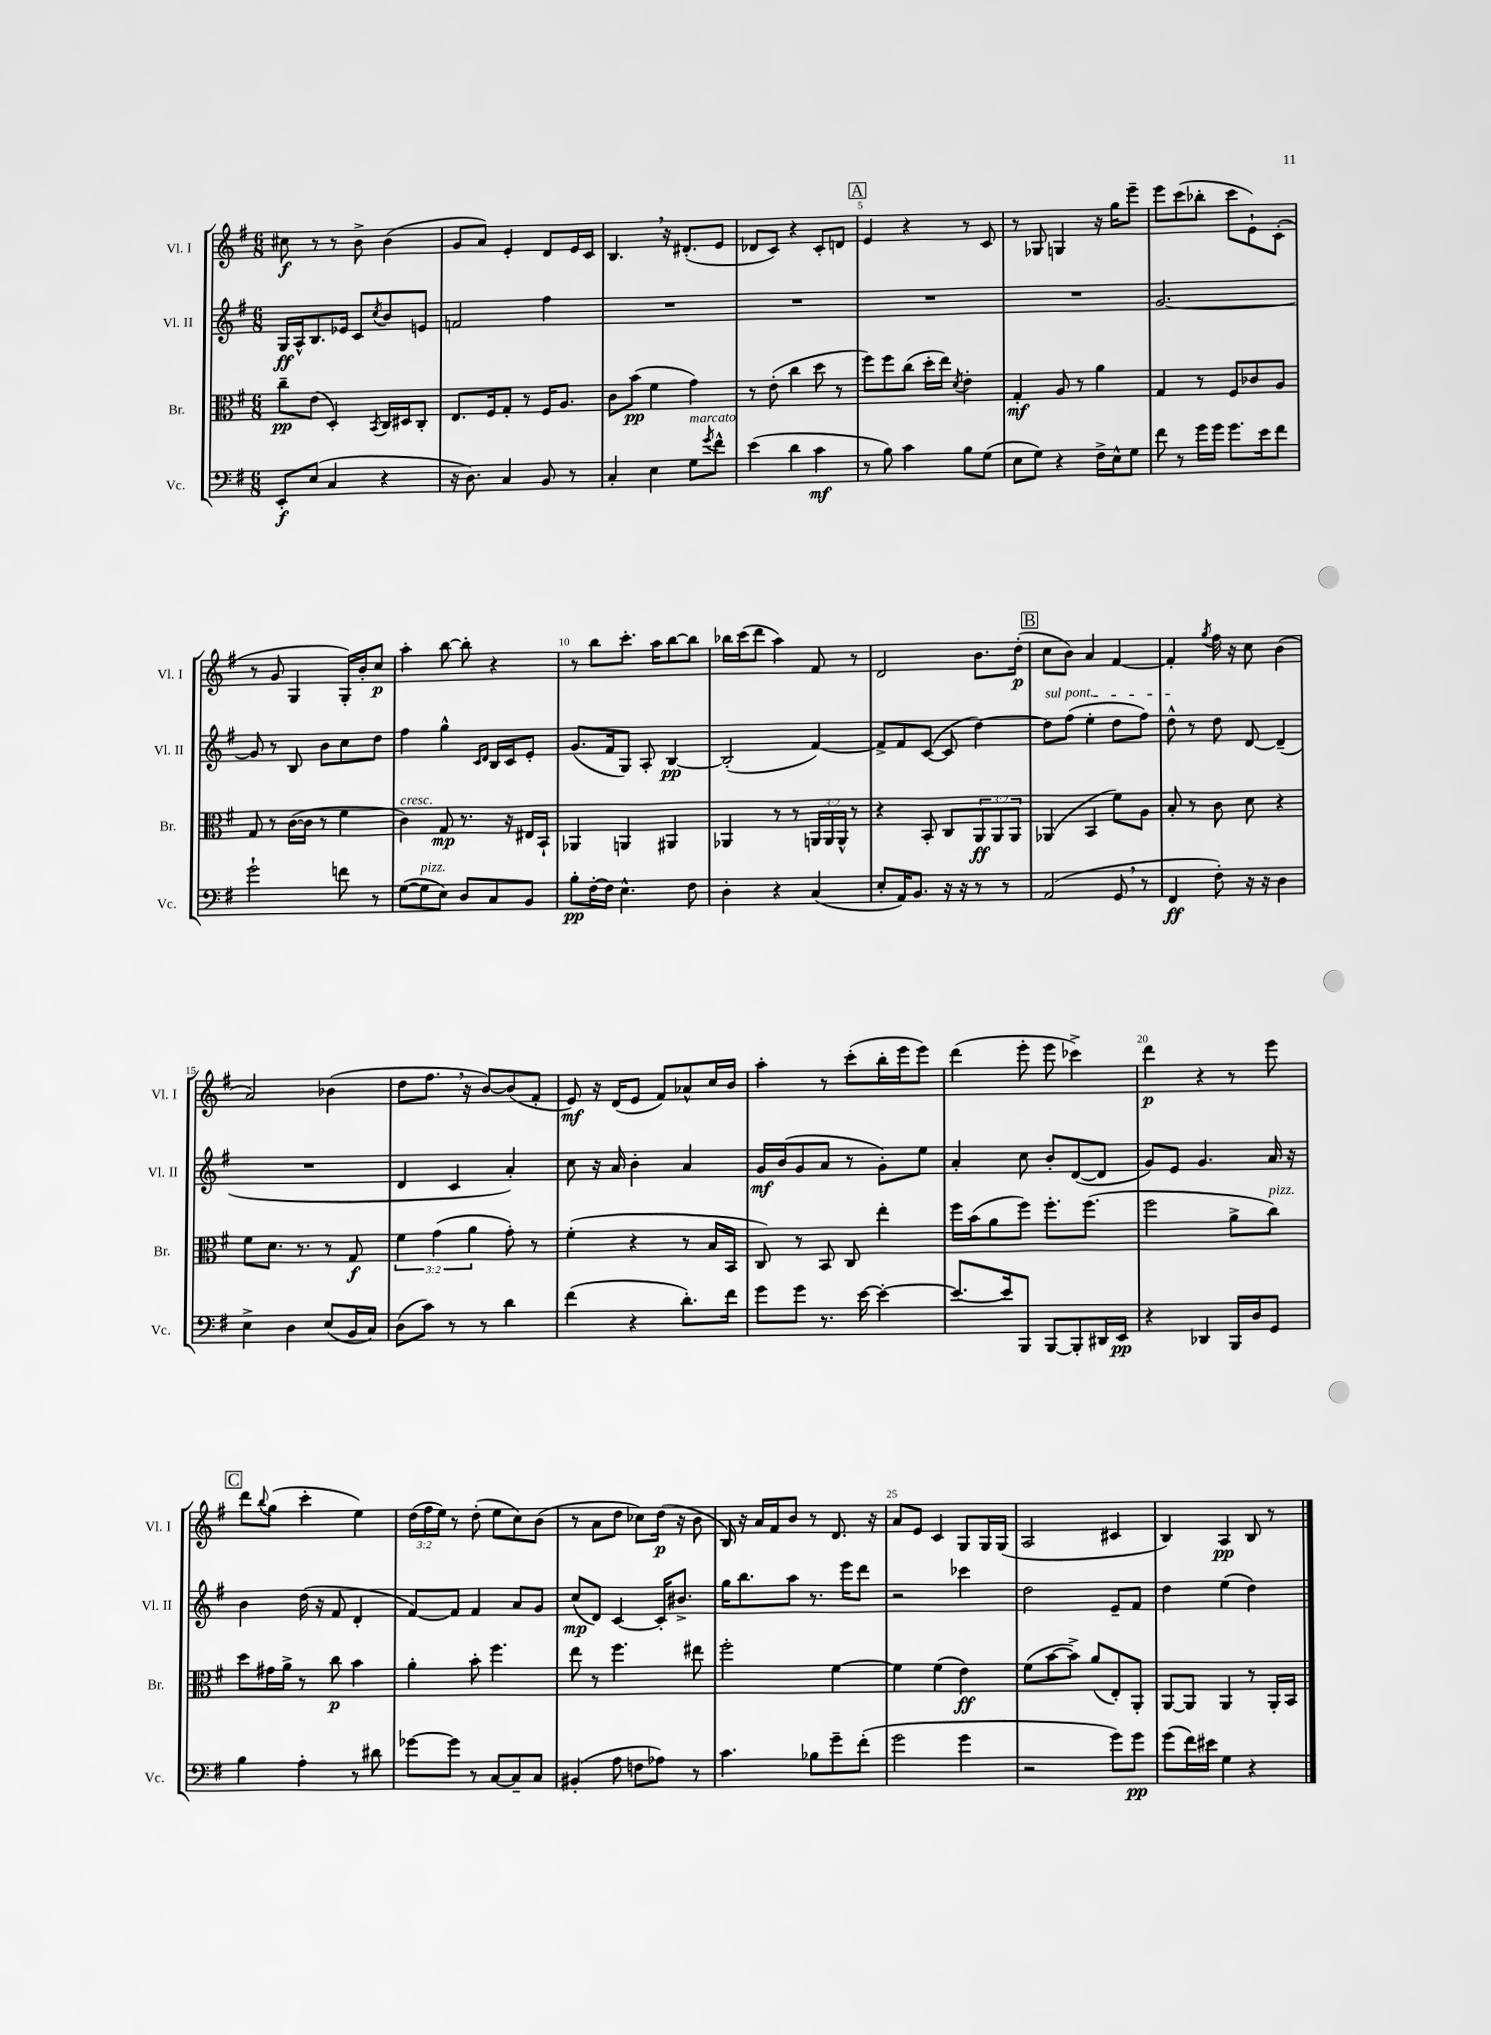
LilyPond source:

<<
\new StaffGroup <<
\new Staff = "s0" \with { instrumentName = "Vl. I" shortInstrumentName = "Vl. I" } {
    \clef treble \key g \major \numericTimeSignature \time 6/8 \override Staff.TupletNumber.text = #tuplet-number::calc-fraction-text
    cis''8\f r8 r8 b'8-> b'4( |
    g'8 a'8) e'4-. d'8 e'16 c'16 |
    b4. \breathe r16 dis'8.-.( e'8 |
    des'8 c'8) r4 c'8-. d'8 |
    \mark \markup { \box "A" } e'4 r4 r8 c'8 |
    r8 ges8 g4 r16 g''16 e'''8-- |
    e'''8 c'''8( bes''8-. c'''8 e'8-!) c'8-.( |
    r8 g'8 g4 g16-.) b'16-. c''8\p |
    a''4-. b''8~ b''8-. r4 |
    r8 b''8 c'''8.-. a''16 b''8~ b''8 |
    bes''16 c'''16( d'''8 a''4) fis'8 r8 |
    d'2 b'8. d''16-.\p( |
    \mark \markup { \box "B" } c''8 b'8) a'4 fis'4~ |
    fis'4-. \acciaccatura { g''8 } fis''16 r16 c''8 b'4( |
    a'2) bes'4( |
    d''8 fis''8. \breathe r16 b'8~) b'8( fis'8-. |
    e'8\mf) r16 d'16( e'8 fis'8) aes'8-^ c''16 b'16 |
    a''4-. r8 c'''8-.( b''16-. e'''16 e'''8) |
    d'''4( e'''8-. e'''8 ces'''4->) |
    d'''4\p r4 r8 e'''8 |
    \mark \markup { \box "C" } d'''8 \appoggiatura { b''8 } g''8( c'''4-. e''4) |
    \tuplet 3/2 { d''16( fis''16 e''16) } r8 d''8-.( e''8 c''8) b'8( |
    r8 a'8 d''8 ces''8) d''16\p( r16 b'8 |
    b16) r16 a'16 fis'16 b'8 r8 d'8. r16 |
    a'8 e'8 c'4 g8 g16 g16( |
    a2 cis'4 |
    b4) a4\pp b8 r8 \bar "|." |
}
\new Staff = "s1" \with { instrumentName = "Vl. II" shortInstrumentName = "Vl. II" } {
    \clef treble \key g \major \numericTimeSignature \time 6/8
    g16\ff a16-^ b8. ees'16 c'8 \acciaccatura { c''8 } b'8 e'8 |
    f'2 fis''4 |
    R2. |
    R2. |
    \mark \markup { \box "A" } R2. |
    R2. |
    g'2.~ |
    g'8 r8 b8 b'8 c''8 d''8 |
    fis''4 g''4-^ \grace { c'16 d'16 } b16 c'16 e'8-. |
    g'8.( fis'16 g8) a8-. b4~\pp |
    b2-.( fis'4~) |
    fis'8-> fis'8 c'8~( c'8 d''4~) |
    \mark \markup { \box "B" } \once \override TextSpanner.bound-details.left.text = \markup { \italic "sul pont." } d''8\startTextSpan fis''8( e''4-. d''8 fis''8) |
    d''8-^\stopTextSpan r8 d''8 d'8~ d'4--( |
    R2. |
    d'4 c'4 a'4-.) |
    c''8 r16 a'16 b'4-. a'4 |
    g'16\mf b'16( g'8 a'8 r8 g'8-.) e''8 |
    a'4-. c''8 b'8-. d'8~( d'8 |
    g'8) e'8 g'4. a'16 r16 |
    \mark \markup { \box "C" } b'4 d''16( r16 fis'8 d'4-. |
    fis'8~) fis'8 fis'4 a'8 g'8 |
    c''8\mp( d'8) c'4~ c'16-. bis'8.-> |
    g''16 b''8. a''8 r8. e'''16 d'''8 |
    r2 ces'''4 |
    d''2 e'8-- fis'8 |
    d''4 e''4( d''4) \bar "|." |
}
\new Staff = "s2" \with { instrumentName = "Br." shortInstrumentName = "Br." } {
    \clef alto \key g \major \numericTimeSignature \time 6/8 \override Staff.TupletNumber.text = #tuplet-number::calc-fraction-text
    c''8--\pp e'8( d4-.) \acciaccatura { b,8 } c16 dis16 c8-. |
    e8. fis16 g8-. r8 fis16 a8. |
    c'8 b'8\pp( fis'4 g'4) |
    r8 e'8-.( c''4 d''8 r8 |
    \mark \markup { \box "A" } fis''8) fis''8 c''8( d''16-. e''16) \acciaccatura { d'8 } e'4-. |
    g4-.\mf a8 r8 a'4 |
    g4 r8 fis8 ces'8 a8 |
    g8 r8 c'16~( c'16 r8 fis'4 |
    c'4^\markup { \italic "cresc." }) g8\mp r8. r16 eis16 b,16-! |
    aes,4 a,4 ais,4 |
    aes,4 r8 r8 \tuplet 3/2 { a,16 a,16 a,16-^ } r8 |
    r4 b,8-. c8 \tuplet 3/2 { a,8\ff a,8 a,8 } |
    \mark \markup { \box "B" } aes,4( b,4 fis'8) a8 |
    b8-. r8 c'8 d'8 r4 |
    fis'8 d'8. r8. r8 g8\f |
    \tuplet 3/2 { fis'4 g'4( a'4 } g'8-.) r8 |
    fis'4-.( r4 r8 b16 b,16 |
    c8) r8 b,8 c8 e''4-. |
    fis''16 b'16( a'8 fis''8) fis''8.-. fis''8.( |
    fis''2 a'8-> c''8^\markup { \italic "pizz." }) |
    \mark \markup { \box "C" } d''8 gis'16 a'16-> r8 c''8\p b'4 |
    a'4-. b'8-. fis''4. |
    e''8 r8 fis''4. eis''8 |
    fis''2-. fis'4~ |
    fis'4 fis'4( e'4\ff) |
    fis'8( b'8~ b'8->) a'8( e8-.) a,8-. |
    a,8~ a,8 a,4 r8 a,16-. b,16 \bar "|." |
}
\new Staff = "s3" \with { instrumentName = "Vc." shortInstrumentName = "Vc." } {
    \clef bass \key g \major \numericTimeSignature \time 6/8
    e,8-.\f e8( c4 r4 |
    r16 d8.) c4 b,8 r8 |
    c4-. e4 g8^\markup { \italic "marcato" } \acciaccatura { g'8 } fis'8-^ |
    e'4( d'4 c'4\mf |
    \mark \markup { \box "A" } r8 b8) c'4 b8 g8( |
    e8 g8) r4 fis16-> e16-^ g8 |
    fis'8 r8 g'16 g'16 g'8. e'16 fis'8 |
    g'2-! f'8 r8 |
    g8~( g8^\markup { \italic "pizz." } e8) d8 c8 b,8 |
    b8-.\pp fis16~-. fis16 e4.-^ fis8 |
    d4-. r4 c4( |
    e8-. a,16) b,8. r16 r16 r8 r8 |
    \mark \markup { \box "B" } a,2( g,8 \breathe r8 |
    fis,4\ff fis8-.) r16 r16 d4 |
    e4-> d4 e8( b,16 c16) |
    d8( c'8) r8 r8 d'4 |
    fis'4( r4 d'8.-.) fis'16 |
    g'8 g'8 r8. e'16~ e'4~-. |
    e'8.~ e'16 b,,8 b,,8~ b,,8-. dis,16 e,16\pp |
    r4 des,4 b,,16 d16 g,8 |
    \mark \markup { \box "C" } b4 a4-. r8 dis'8 |
    ges'8~ ges'8 r8 c8~ c8-- c8 |
    bis,4-.( a8 f8 aes8) r8 |
    c'4. bes8 g'8-- fis'8-.( |
    g'2 g'4 |
    r2 g'8) g'8\pp |
    g'8( fis'16) eis'16 g4 r4 \bar "|." |
}
>>
>>
\layout { \context { \Score \override BarNumber.break-visibility = ##(#f #t #t) barNumberVisibility = #(every-nth-bar-number-visible 5) } }
